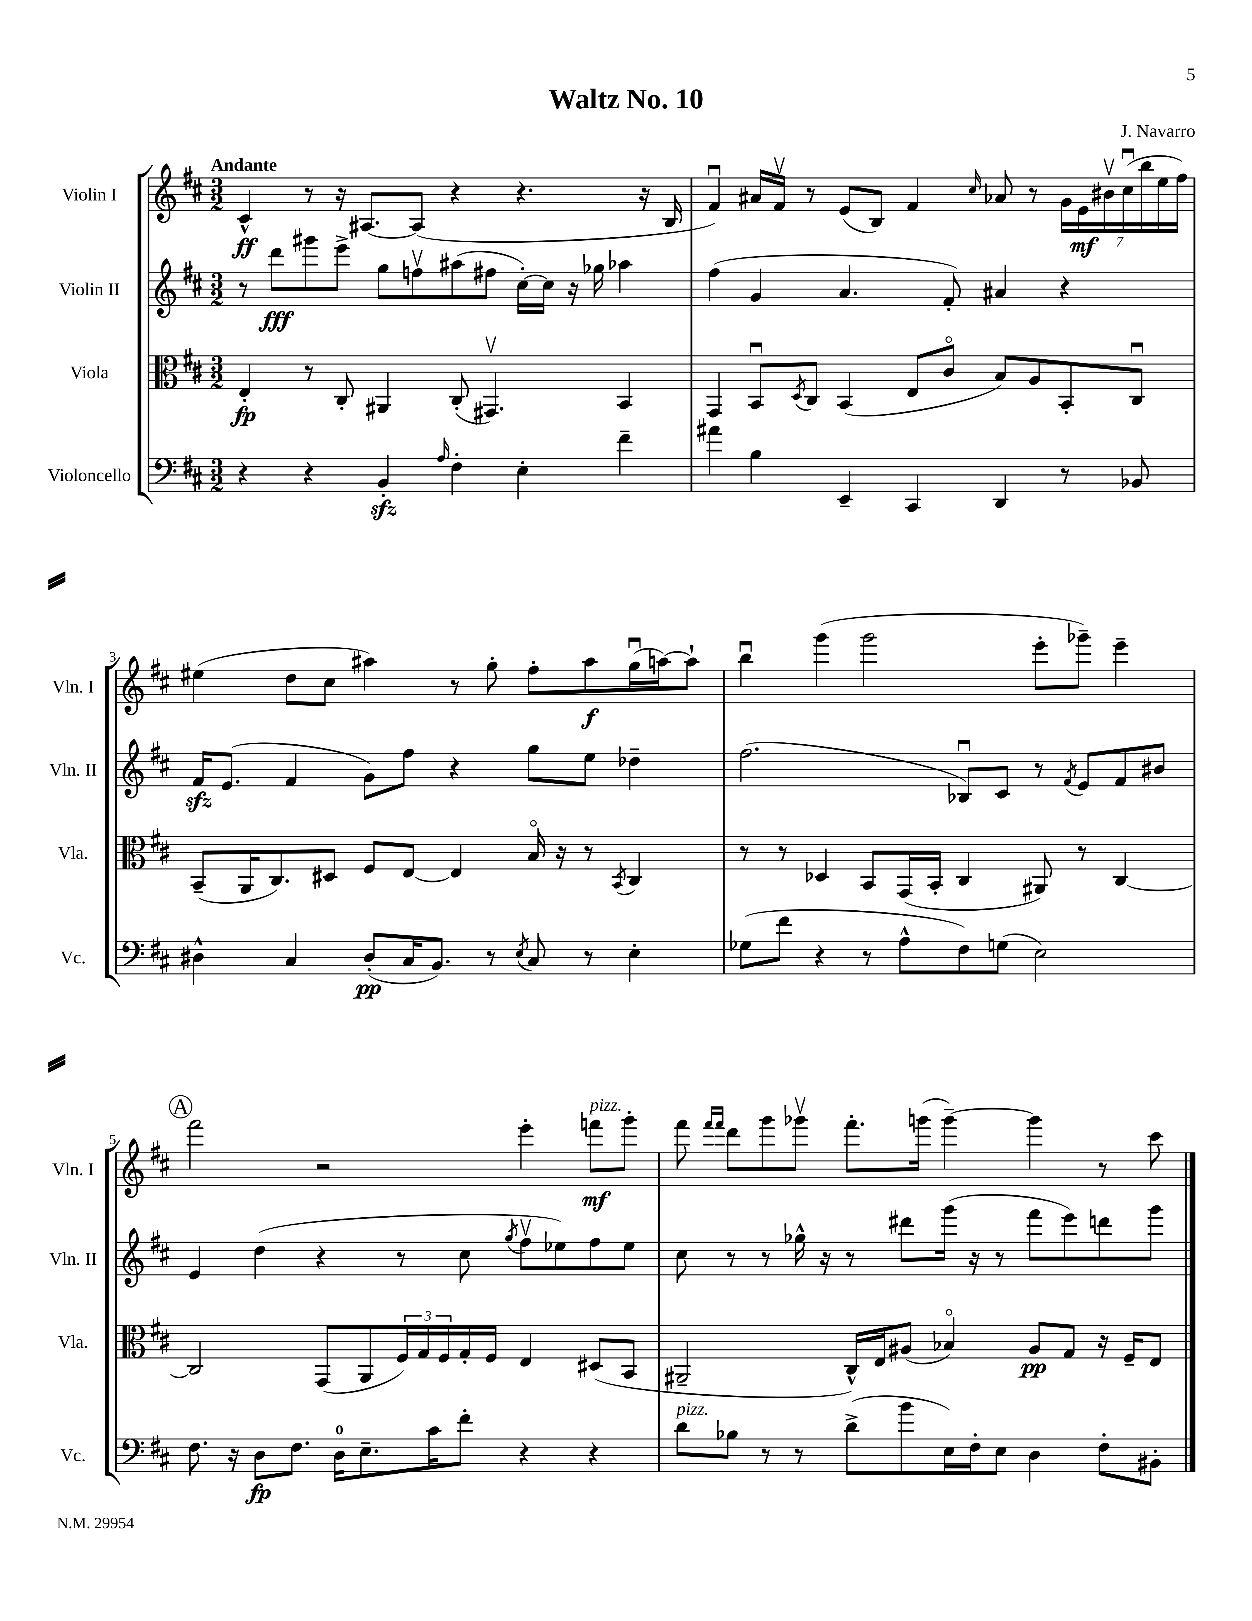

**kern	**dynam	**kern	**dynam	**kern	**dynam	**kern	**dynam
*part4	*part4	*part3	*part3	*part2	*part2	*part1	*part1
*staff4	*staff4	*staff3	*staff3	*staff2	*staff2	*staff1	*staff1
*I"Violoncello	*	*I"Viola	*	*I"Violin II	*	*I"Violin I	*
*I'Vc.	*	*I'Vla.	*	*I'Vln. II	*	*I'Vln. I	*
*clefF4	*	*clefC3	*	*clefG2	*	*clefG2	*
*k[f#c#]	*	*k[f#c#]	*	*k[f#c#]	*	*k[f#c#]	*
*M3/2	*	*M3/2	*	*M3/2	*	*M3/2	*
=1	=1	=1	=1	=1	=1	=1	=1
!	!	!	!	!	!	!LO:TX:a:B:t=Andante	!
4r	.	4E'/	fp	8r	.	4c#^^/	ff
.	.	.	.	8ddd\L	fff	.	.
4r	.	8r	.	8ggg#X\	.	8r	.
.	.	8C#'/	.	8eee^\J	.	16r	.
.	.	.	.	.	.	[8.A#X/L	.
4BBzz'/	.	4AA#X/	.	8gg\L	.	.	.
.	.	.	.	8ffnv\	.	(8A#/J]	.
16qqA/	.	.	.	.	.	.	.
4F#'\	.	(8C#'/	.	(8aa#X\	.	4r	.
.	.	4.GG#Xv/)	.	8ff#X\J	.	.	.
4E'\	.	.	.	[16cc#'\LL)	.	4.r	.
.	.	.	.	16cc#\JJ]	.	.	.
.	.	.	.	16r	.	.	.
.	.	.	.	16gg-X\	.	.	.
4f#~\	.	4BB/	.	4aa-X\	.	.	.
.	.	.	.	.	.	16r	.
.	.	.	.	.	.	16B/	.
=2	=2	=2	=2	=2	=2	=2	=2
4a#X\	.	4GG/	.	(4ff#\	.	4f#u/)	.
4B\	.	8BBu/L	.	4g/	.	16a#X/LL	.
.	.	.	.	.	.	16f#v/JJ	.
.	.	8qD/	.	.	.	.	.
.	.	8C#/J	.	.	.	8r	.
4EE~/	.	(4BB/	.	4.a/	.	(8e/L	.
.	.	.	.	.	.	8B/J)	.
4CC#/	.	8E/L	.	.	.	4f#/	.
.	.	8c#/J	.	8f#'/)	.	.	.
.	.	.	.	.	.	16qqcc#/	.
4DD/	.	8B/L)	.	4a#X/	.	8a-X/	.
.	.	8A/	.	.	.	8r	.
8r	.	8BB'/	.	4r	.	28g\LL	.
.	.	.	.	.	.	28e\	mf
.	.	.	.	.	.	28b#Xv\	.
.	.	.	.	.	.	(28cc#u\	.
8BB-X/	.	8C#u/J	.	.	.	.	.
.	.	.	.	.	.	28bb\	.
.	.	.	.	.	.	28ee\	.
.	.	.	.	.	.	28ff#\JJ)	.
!!LO:LB:g=z
=3	=3	=3	=3	=3	=3	=3	=3
4D#X^^\	.	(8BB~/L	.	16f#zz/KL	.	(4ee#X\	.
.	.	.	.	(8.e/J	.	.	.
.	.	16AA/K	.	.	.	.	.
.	.	8.C#/)	.	.	.	.	.
4C#/	.	.	.	4f#/	.	8dd\L	.
.	.	8D#X/J	.	.	.	8cc#\J	.
(8D#'/L	pp	8F#/L	.	8g\L)	.	4aa#X\)	.
16C#/K	.	[8E/J	.	8ff#\J	.	.	.
8.BB/J)	.	.	.	.	.	.	.
.	.	4E/]	.	4r	.	8r	.
8r	.	.	.	.	.	8gg'\	.
8qE/	.	.	.	.	.	.	.
8C#/	.	16B/	.	8gg\L	.	8ff#'\L	.
.	.	16r	.	.	.	.	.
8r	.	8r	.	8ee\J	.	8aa#\	f
.	.	8qBB/	.	.	.	.	.
4E'\	.	4C#/	.	4dd-X~\	.	(16ggu\L	.
.	.	.	.	.	.	[16aan\J)	.
.	.	.	.	.	.	8aa`\J]	.
=4	=4	=4	=4	=4	=4	=4	=4
(8G-X\L	.	8r	.	(2.ff#\	.	4bbu\	.
8f#\J	.	8r	.	.	.	.	.
4r	.	4D-X/	.	.	.	(4ggg\	.
8r	.	8BB/L	.	.	.	2ggg\	.
8A^^\L	.	(16GG/L	.	.	.	.	.
.	.	16BB'/JJ	.	.	.	.	.
8F#\)	.	4C#/	.	8B-Xu/L)	.	.	.
(8Gn\J	.	.	.	8c#/J	.	.	.
2E\)	.	8AA#X/)	.	8r	.	8eee'\L	.
.	.	.	.	8qf#/	.	.	.
.	.	8r	.	8e/L	.	8ggg-X~\J)	.
.	.	[4C#/	.	8f#/	.	4eee~\	.
.	.	.	.	8b#X/J	.	.	.
!!LO:LB:g=z
!!LO:REH:place=s1:t=A
=5	=5	=5	=5	=5	=5	=5	=5
8.F#\	.	2C#/]	.	4e/	.	2fff#\	.
16r	.	.	.	.	.	.	.
8D\L	fp	.	.	(4dd\	.	.	.
8.F#\J	.	.	.	.	.	.	.
.	.	(8GG/L	.	4r	.	2r	.
16D\KL	.	.	.	.	.	.	.
8.E~\	.	8AA/	.	.	.	.	.
.	.	24F#/L)	.	8r	.	.	.
.	.	24G/	.	.	.	.	.
16c#\K	.	.	.	.	.	.	.
.	.	24F#/	.	.	.	.	.
8f#'\J	.	16G'/	.	8cc#\	.	.	.
.	.	16F#/JJ	.	.	.	.	.
.	.	.	.	8qgg/	.	.	.
4r	.	4E/	.	8ff#v\L	.	4eee'\	.
.	.	.	.	8ee-X\)	.	.	.
!	!	!	!	!	!	!LO:TX:a:i:t=pizz.	!
4r	.	(8D#X/L	.	8ff#\	.	8fffn\L	mf
.	.	8BB/J	.	8ee-\J	.	8ggg'\J	.
=6	=6	=6	=6	=6	=6	=6	=6
!LO:TX:a:i:t=pizz.	!	!	!	!	!	!	!
8d\L	.	2AA#X~/	.	8cc#\	.	8fff#\	.
.	.	.	.	.	.	16qqfff#/LL	.
.	.	.	.	.	.	16qqfff#/JJ	.
8B-X\J	.	.	.	8r	.	8ddd\L	.
8r	.	.	.	8r	.	8ggg\	.
8r	.	.	.	16gg-X^^\	.	8ggg-Xv\J	.
.	.	.	.	16r	.	.	.
(8d^\L	.	16C#^^/LL)	.	8r	.	8.fff#'\L	.
.	.	16E/J	.	.	.	.	.
8b\	.	(8A#X/J	.	8ddd#X\L	.	.	.
.	.	.	.	.	.	(16gggn\Jk	.
16E\L)	.	4B-X/)	.	(16ggg\Jk	.	[4ggg~\)	.
16F#'\J	.	.	.	16r	.	.	.
8E\J	.	.	.	8r	.	.	.
4D\	.	8A#/L	pp	8fff#\L	.	4ggg\]	.
.	.	8G/J	.	8eee\)	.	.	.
8F#'\L	.	16r	.	8dddn\	.	8r	.
.	.	16F#~/KL	.	.	.	.	.
8BB#X'\J	.	8E/J	.	8ggg\J	.	8ccc#\	.
==	==	==	==	==	==	==	==
*-	*-	*-	*-	*-	*-	*-	*-
